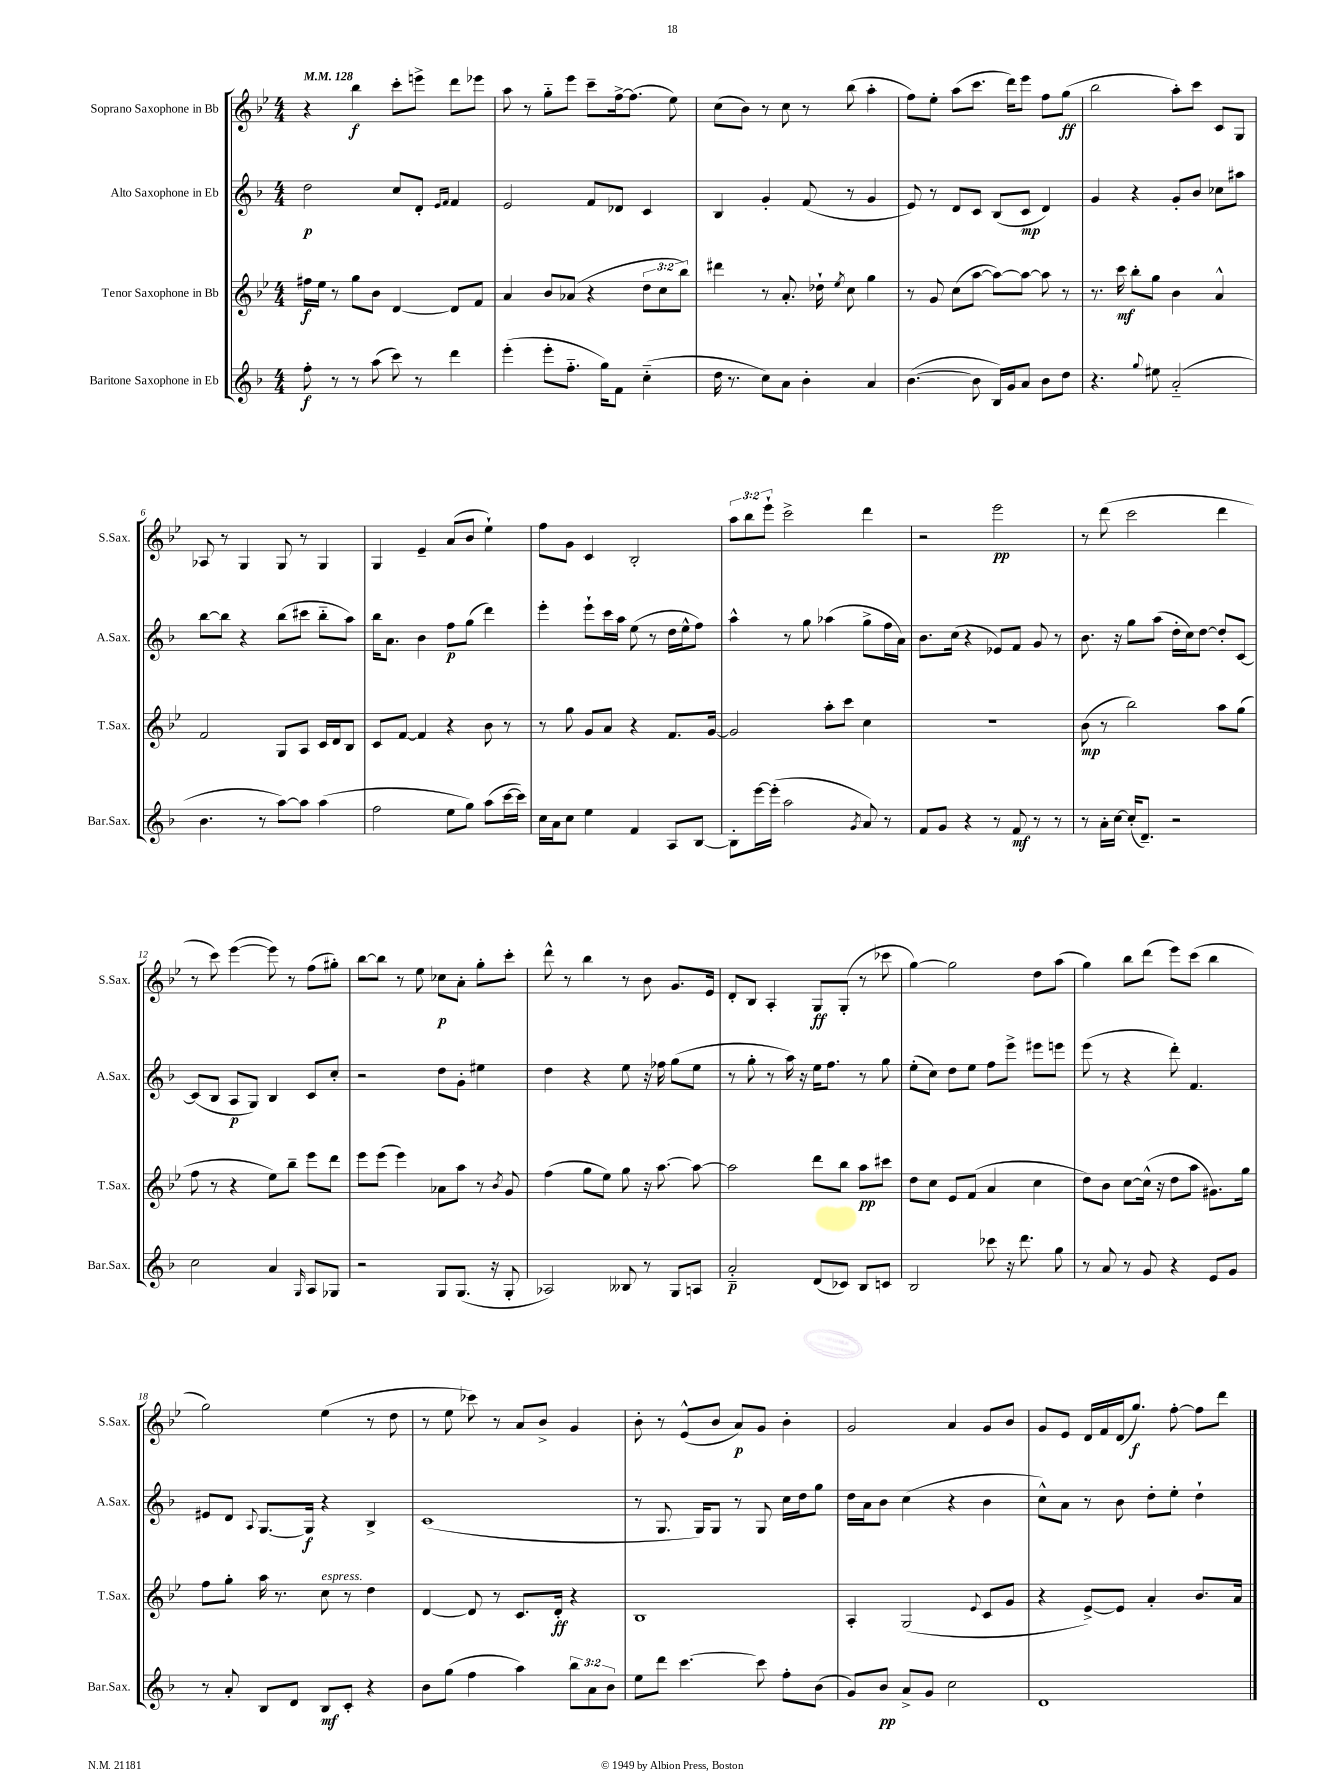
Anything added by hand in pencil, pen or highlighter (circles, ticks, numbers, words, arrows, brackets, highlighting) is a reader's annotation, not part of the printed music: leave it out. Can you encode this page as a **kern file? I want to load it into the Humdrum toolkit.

**kern	**dynam	**kern	**dynam	**kern	**dynam	**kern	**dynam
*part4	*part4	*part3	*part3	*part2	*part2	*part1	*part1
*staff4	*staff4	*staff3	*staff3	*staff2	*staff2	*staff1	*staff1
*I"Baritone Saxophone in Eb	*	*I"Tenor Saxophone in Bb	*	*I"Alto Saxophone in Eb	*	*I"Soprano Saxophone in Bb	*
*I'Bar.Sax.	*	*I'T.Sax.	*	*I'A.Sax.	*	*I'S.Sax.	*
*clefG2	*	*clefG2	*	*clefG2	*	*clefG2	*
*k[b-]	*	*k[b-e-]	*	*k[b-]	*	*k[b-e-]	*
*M4/4	*	*M4/4	*	*M4/4	*	*M4/4	*
*MM128	*	*MM128	*	*MM128	*	*MM128	*
=1	=1	=1	=1	=1	=1	=1	=1
8ff'\	f	16ff#X\LL	f	2dd\	p	4r	.
.	.	16ee-\JJ	.	.	.	.	.
8r	.	8r	.	.	.	.	.
8r	.	8gg\L	.	.	.	4bb-\	f
(8aa\	.	8b-\J	.	.	.	.	.
8ccc\)	.	[4d/	.	8cc/L	.	8ccc'\L	.
8r	.	.	.	8d'/J	.	8eeen^\J	.
.	.	.	.	16qqe/LL	.	.	.
.	.	.	.	16qqf/JJ	.	.	.
4ddd\	.	8d/L]	.	4f/	.	8ddd\L	.
.	.	8f/J	.	.	.	8eee-X\J	.
=2	=2	=2	=2	=2	=2	=2	=2
(4eee'\	.	4a/	.	2e/	.	8aa\	.
.	.	.	.	.	.	8r	.
8eee'\L	.	8b-/L	.	.	.	8gg\L	.
8.ff\J	.	(8a-X/J	.	.	.	8eee-\J	.
.	.	4r	.	8f/L	.	8ccc~\L	.
16gg\KL)	.	.	.	.	.	.	.
8f\J	.	.	.	8d-X/J	.	[16ff^\k	.
.	.	.	.	.	.	(8.ff\J]	.
(4cc\	.	12dd\L	.	4c/	.	.	.
.	.	12cc\	.	.	.	.	.
.	.	.	.	.	.	8ee-\)	.
.	.	12bb-\J)	.	.	.	.	.
=3	=3	=3	=3	=3	=3	=3	=3
16dd\	.	4ddd#X\	.	4B-/	.	(8cc\L	.
8.r	.	.	.	.	.	.	.
.	.	.	.	.	.	8b-\J)	.
8cc\L)	.	8r	.	4g'/	.	8r	.
8a\J	.	8.a'/	.	.	.	8cc\	.
4b-'\	.	.	.	(8f/	.	8r	.
.	.	16dd-X`\	.	.	.	.	.
.	.	8qee-/	.	.	.	.	.
.	.	8cc\	.	8r	.	(8bb-\	.
4a/	.	4gg\	.	4g/	.	4aa'\	.
=4	=4	=4	=4	=4	=4	=4	=4
([4.b-\	.	8r	.	8e/)	.	8ff\L)	.
.	.	8g/	.	8r	.	8ee-'\J	.
.	.	(8cc\L	.	8d/L	.	(8aa\L	.
8b-\]	.	[8aa\J	.	8c/J	.	8.ccc\J	.
16B-/LL)	.	8aa\L_)	.	(8B-/L	.	.	.
16g/J	.	.	.	.	.	16ddd\KL)	.
8a/J	.	8aa\J_	.	8c/J	mp	8eee-\J	.
8b-\L	.	8aa\]	.	4d/)	.	8ff\L	.
8dd\J	.	8r	.	.	.	(8gg\J	ff
=5	=5	=5	=5	=5	=5	=5	=5
4.r	.	8.r	.	4g/	.	2bb-\	.
.	.	16ccc\	mf	.	.	.	.
.	.	8bb-'\L	.	4r	.	.	.
8qqgg/	.	.	.	.	.	.	.
8ee#X\	.	8gg\J	.	.	.	.	.
(2a/	.	4b-\	.	8g'/L	.	8aa'\L)	.
.	.	.	.	8b-/J	.	8ccc\J	.
.	.	4a^^/	.	8cc-X\L	.	8c/L	.
.	.	.	.	8aa#X\J	.	8G/J	.
!!LO:LB:g=z
=6	=6	=6	=6	=6	=6	=6	=6
4.b-\	.	2f/	.	[8bb-\L	.	8A-X/	.
.	.	.	.	8bb-\J]	.	8r	.
.	.	.	.	4r	.	4G/	.
8r	.	.	.	.	.	.	.
[8aa\L)	.	8G/L	.	(8bb-\L	.	8G/	.
8aa\J]	.	8A/J	.	8ccc#X\J	.	8r	.
(4aa\	.	16c/LL	.	8bb-\L	.	4G/	.
.	.	16d/J	.	.	.	.	.
.	.	8B-/J	.	8aa\J)	.	.	.
=7	=7	=7	=7	=7	=7	=7	=7
2ff\	.	8c/L	.	16bb-\KL	.	4G/	.
.	.	.	.	8.a\J	.	.	.
.	.	[8f/J	.	.	.	.	.
.	.	4f/]	.	4b-\	.	4e-~/	.
8ee\L	.	4r	.	8ff\L	p	(8a/L	.
8gg\J)	.	.	.	(8gg\J	.	8b-/J	.
(8aa\L	.	8b-\	.	4ddd\)	.	4ee-`\)	.
[16ccc\L	.	8r	.	.	.	.	.
16ccc\JJ])	.	.	.	.	.	.	.
=8	=8	=8	=8	=8	=8	=8	=8
16cc\LL	.	8r	.	4eee'\	.	8ff\L	.
16a\J	.	.	.	.	.	.	.
8cc\J	.	8gg\	.	.	.	8g\J	.
4ee\	.	8g/L	.	8eee`\L	.	4c/	.
.	.	8a/J	.	16ccc\L	.	.	.
.	.	.	.	16aa\JJ	.	.	.
4f/	.	4r	.	(8ee\	.	2B-'/	.
.	.	.	.	8r	.	.	.
8A/L	.	8.f/L	.	16dd\LL	.	.	.
.	.	.	.	16ee^^\J	.	.	.
[8B-/J	.	.	.	8ff\J)	.	.	.
.	.	[16g/Jk	.	.	.	.	.
=9	=9	=9	=9	=9	=9	=9	=9
8B-'\L]	.	2g/]	.	4aa^^\	.	12aa\L	.
.	.	.	.	.	.	12bb-\	.
[16eee\L	.	.	.	.	.	.	.
.	.	.	.	.	.	12eee-`\J	.
(16eee'\JJ]	.	.	.	.	.	.	.
2aa\	.	.	.	8r	.	2ccc^\	.
.	.	.	.	8gg\	.	.	.
.	.	8aa'\L	.	(4aa-X\	.	.	.
.	.	8ccc\J	.	.	.	.	.
8qg/	.	.	.	.	.	.	.
8a/)	.	4cc\	.	8gg^\L	.	4ddd\	.
8r	.	.	.	16ff\L	.	.	.
.	.	.	.	16a\JJ)	.	.	.
=10	=10	=10	=10	=10	=10	=10	=10
8f/L	.	1r	.	8.b-\L	.	2r	.
8g/J	.	.	.	.	.	.	.
.	.	.	.	(16cc\Jk	.	.	.
4r	.	.	.	4r	.	.	.
8r	.	.	.	8e-X/L)	.	2eee-\	pp
8f/	mf	.	.	8f/J	.	.	.
8r	.	.	.	8g/	.	.	.
8r	.	.	.	8r	.	.	.
=11	=11	=11	=11	=11	=11	=11	=11
8r	.	(8b-\	mp	8.b-\	.	8r	.
16a'\LL	.	8r	.	.	.	(8ddd\	.
[16cc\JJ	.	.	.	16r	.	.	.
(16cc'/KL]	.	2bb-\)	.	8gg\L	.	2ccc\	.
8.d~/J)	.	.	.	.	.	.	.
.	.	.	.	(8aa\J	.	.	.
2r	.	.	.	16dd'\LL	.	.	.
.	.	.	.	16cc\J)	.	.	.
.	.	.	.	[8dd\J	.	.	.
.	.	8aa\L	.	8dd'/L]	.	4ddd\	.
.	.	(8gg\J	.	[8c/J	.	.	.
!!LO:LB:g=z
=12	=12	=12	=12	=12	=12	=12	=12
2cc\	.	8ff\	.	(8c/L]	.	8r	.
.	.	8r	.	8B-/J	.	8ccc\)	.
.	.	4r	.	8A/L	p	([4eee-\	.
.	.	.	.	8G/J)	.	.	.
4a/	.	8ee-\L)	.	4B-/	.	8eee-\])	.
.	.	8bb-~\J	.	.	.	8r	.
16qqG/	.	.	.	.	.	.	.
8A/L	.	8eee-\L	.	8c/L	.	(8ff\L	.
8G-X/J	.	8ddd\J	.	8cc'/J	.	8gg#X'\J)	.
=13	=13	=13	=13	=13	=13	=13	=13
2r	.	8eee-\L	.	2r	.	[8bb-\L	.
.	.	(8eee-\J	.	.	.	8bb-\J]	.
.	.	4eee-\)	.	.	.	8r	.
.	.	.	.	.	.	8ee-\	.
8G/L	.	8a-X\L	.	8dd\L	.	8cc-X\L	p
(8.G/J	.	8aa\J	.	8g'\J	.	8a'\J	.
.	.	8r	.	4ee#X\	.	8gg'\L	.
16r	.	.	.	.	.	.	.
.	.	8qb-/	.	.	.	.	.
8G'/	.	8g/	.	.	.	8ccc'\J	.
=14	=14	=14	=14	=14	=14	=14	=14
2A-X/)	.	(4ff\	.	4dd\	.	8ddd^^\	.
.	.	.	.	.	.	8r	.
.	.	8gg\L	.	4r	.	4bb-\	.
.	.	8ee-\J)	.	.	.	.	.
8B--X/	.	8gg\	.	8ee\	.	8r	.
8r	.	16r	.	16r	.	8b-\	.
.	.	[8.aa\	.	16ff-X\	.	.	.
8G/L	.	.	.	(8gg\L	.	8.g/L	.
8An/J	.	8aa\_	.	8ee\J	.	.	.
.	.	.	.	.	.	16e-/Jk	.
=15	=15	=15	=15	=15	=15	=15	=15
2a/	p	2aa\]	.	8r	.	8d'/L	.
.	.	.	.	8gg'\	.	8B-/J	.
.	.	.	.	8r	.	4A'/	.
.	.	.	.	16aa\)	.	.	.
.	.	.	.	16r	.	.	.
(8d/L	.	8ddd\L	.	16ee\KL	.	8G/L	ff
.	.	.	.	8.ff\J	.	.	.
8c-X/J)	.	8bb-\J	.	.	.	(8G'/J	.
8B-/L	.	8aa\L	pp	8r	.	8r	.
8cn/J	.	8ccc#X\J	.	8gg\	.	8ccc-X\	.
=16	=16	=16	=16	=16	=16	=16	=16
2B-/	.	8dd\L	.	(8ee'\L	.	[4gg\)	.
.	.	8cc\J	.	8cc\J)	.	.	.
.	.	8e-/L	.	8dd\L	.	2gg\]	.
.	.	(8f/J	.	8ee\J	.	.	.
8ccc-X\	.	4a/	.	8ff\L	.	.	.
16r	.	.	.	8eee^\J	.	.	.
8.ddd\	.	.	.	.	.	.	.
.	.	4cc\	.	8eee#X\L	.	8dd\L	.
8gg\	.	.	.	8eeen\J	.	(8aa\J	.
=17	=17	=17	=17	=17	=17	=17	=17
8r	.	8dd\L)	.	(8eee\	.	4gg\)	.
8a/	.	8b-\J	.	8r	.	.	.
8r	.	[8cc\L	.	4r	.	8bb-\L	.
8g/	.	(16cc^^\Jk]	.	.	.	(8ddd\J	.
.	.	16r	.	.	.	.	.
4r	.	8dd\L	.	8ddd'\)	.	8eee-\L)	.
.	.	8aa\J	.	4.f/	.	(8ccc\J	.
8e/L	.	8.g#X\L)	.	.	.	4bb-\	.
8g/J	.	.	.	.	.	.	.
.	.	16gg\Jk	.	.	.	.	.
!!LO:LB:g=z
=18	=18	=18	=18	=18	=18	=18	=18
8r	.	8ff\L	.	8e#X/L	.	2gg\)	.
8a'/	.	8gg'\J	.	8d/J	.	.	.
.	.	.	.	8qqA/	.	.	.
8B-/L	.	16aa\	.	[8.G/L	.	.	.
.	.	8.r	.	.	.	.	.
8d/J	.	.	.	.	.	.	.
.	.	.	.	16G/Jk]	f	.	.
!	!	!LO:TX:a:i:t=espress.	!	!	!	!	!
8B-/L	mf	8cc\	.	4r	.	(4ee-\	.
8c'/J	.	8r	.	.	.	.	.
4r	.	4dd\	.	4B-^/	.	8r	.
.	.	.	.	.	.	8dd\	.
=19	=19	=19	=19	=19	=19	=19	=19
8b-\L	.	[4d/	.	(1c	.	8r	.
(8gg\J	.	.	.	.	.	8ee-\	.
4ff\	.	8d/]	.	.	.	8ccc-X\)	.
.	.	8r	.	.	.	8r	.
4aa\)	.	8.c/L	.	.	.	8a/L	.
.	.	.	.	.	.	8b-^/J	.
.	.	16d'/Jk	ff	.	.	.	.
12bb-\L	.	4r	.	.	.	4g/	.
12a\	.	.	.	.	.	.	.
12b-\J	.	.	.	.	.	.	.
=20	=20	=20	=20	=20	=20	=20	=20
8ee\L	.	1B-	.	8r	.	8b-'\	.
8ddd\J	.	.	.	8.G/	.	8r	.
[4.ccc\	.	.	.	.	.	(8e-^^/L	.
.	.	.	.	16G/KL)	.	.	.
.	.	.	.	8G/J	.	8b-/J	.
.	.	.	.	8r	.	8a/L)	p
8ccc\]	.	.	.	8G/	.	8g/J	.
8ff'\L	.	.	.	16cc\LL	.	4b-'\	.
.	.	.	.	16dd\J	.	.	.
(8b-\J	.	.	.	8gg\J	.	.	.
=21	=21	=21	=21	=21	=21	=21	=21
8g/L)	.	4A'/	.	16dd\LL	.	2g/	.
.	.	.	.	16a\J	.	.	.
8b-/J	pp	.	.	8b-\J	.	.	.
8a^/L	.	(2G/	.	(4cc\	.	.	.
8g/J	.	.	.	.	.	.	.
2cc\	.	.	.	4r	.	4a/	.
.	.	8qqe-/	.	.	.	.	.
.	.	8c/L	.	4b-\	.	8g/L	.
.	.	8g/J	.	.	.	8b-/J	.
=22	=22	=22	=22	=22	=22	=22	=22
1d	.	4r	.	8cc^^\L)	.	8g/L	.
.	.	.	.	8a\J	.	8e-/J	.
.	.	[8e-^/L)	.	8r	.	16d/LL	.
.	.	.	.	.	.	16f/	.
.	.	8e-/J]	.	8b-\	.	(16d/J	.
.	.	.	.	.	.	8.gg/J)	f
.	.	4a'/	.	8dd'\L	.	.	.
.	.	.	.	8ee'\J	.	[8ff'\	.
.	.	8.b-/L	.	4dd`\	.	8ff\L]	.
.	.	.	.	.	.	8ddd\J	.
.	.	16a/Jk	.	.	.	.	.
==	==	==	==	==	==	==	==
*-	*-	*-	*-	*-	*-	*-	*-
